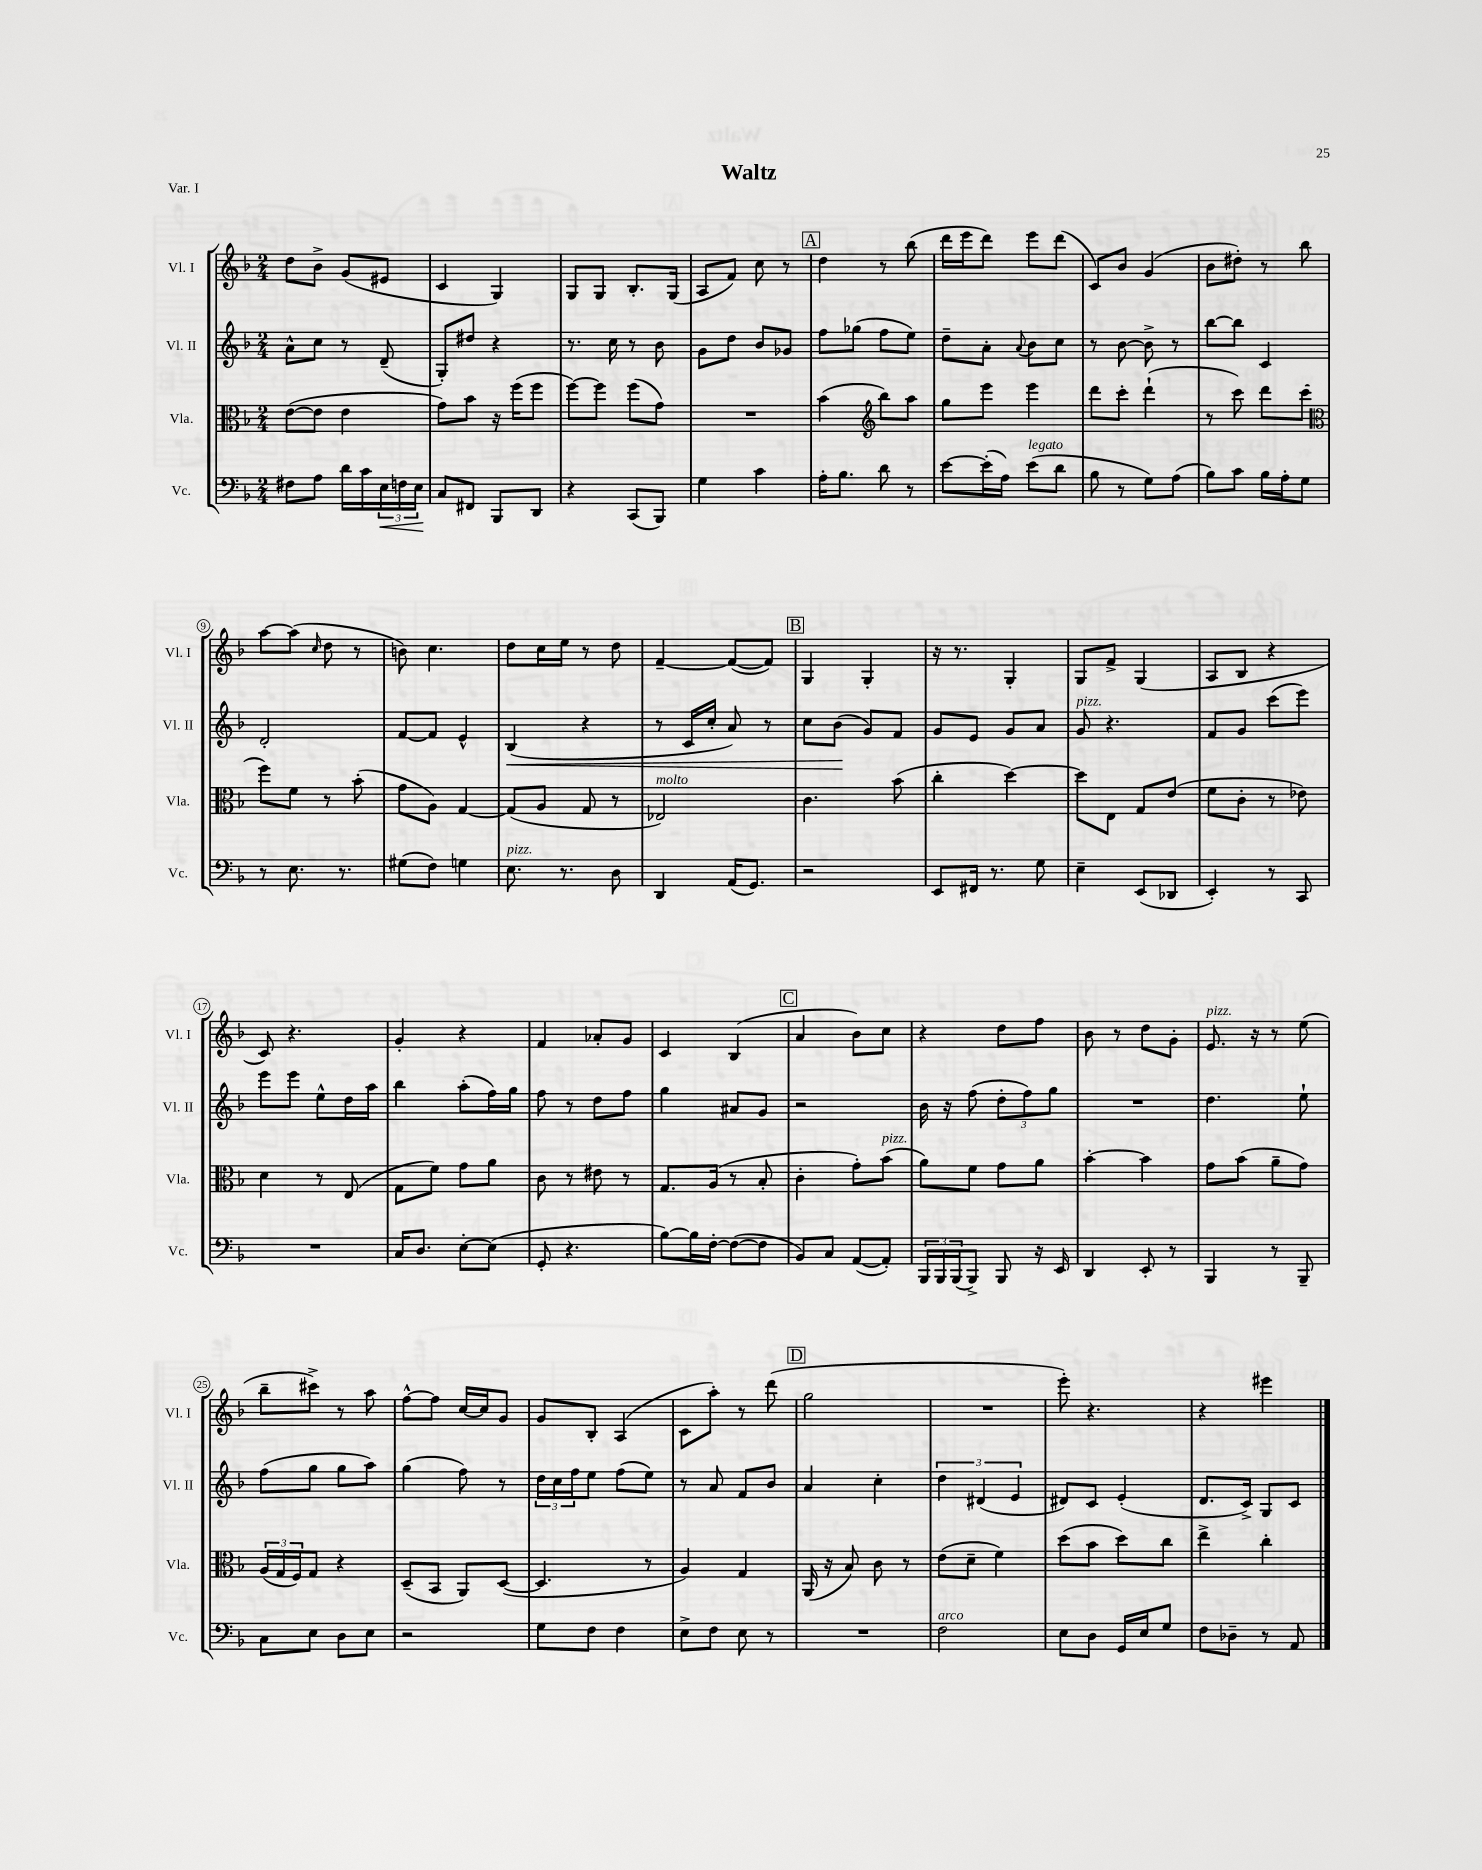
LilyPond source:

\header { title = "Waltz" piece = "Var. I" }
<<
\new StaffGroup <<
\new Staff = "s0" \with { instrumentName = "Vl. I" shortInstrumentName = "Vl. I" } {
    \clef treble \key f \major \numericTimeSignature \time 2/4
    d''8 bes'8-> g'8( eis'8 |
    c'4 g4) |
    g8 g8 bes8.-. g16( |
    a8 f'8) c''8 r8 |
    \mark \markup { \box "A" } d''4 r8 bes''8( |
    d'''16 e'''16 d'''8) e'''8 d'''8( |
    c'8) bes'8 g'4( |
    bes'8 dis''8-.) r8 bes''8 |
    a''8~ a''8( \grace { c''16 } d''8 r8 |
    b'8) c''4. |
    d''8 c''16 e''16 r8 d''8 |
    f'4~-- f'8~( f'8) |
    \mark \markup { \box "B" } g4 g4-. |
    r16 r8. g4-. |
    g8 f'8-> g4( |
    a8 bes8 r4 |
    c'8) r4. |
    g'4-. r4 |
    f'4 aes'8-. g'8 |
    c'4 bes4( |
    \mark \markup { \box "C" } a'4 bes'8) c''8 |
    r4 d''8 f''8 |
    bes'8 r8 d''8 g'8-. |
    e'8.^\markup { \italic "pizz." } r16 r8 e''8( |
    bes''8-- cis'''8->) r8 a''8 |
    f''8~-^ f''8 c''16~ c''16 g'8 |
    g'8 bes8-. a4( |
    c'8 a''8-.) r8 d'''8( |
    \mark \markup { \box "D" } g''2 |
    R2 |
    e'''8-.) r4. |
    r4 eis'''4 \bar "|." |
}
\new Staff = "s1" \with { instrumentName = "Vl. II" shortInstrumentName = "Vl. II" } {
    \clef treble \key f \major \numericTimeSignature \time 2/4
    a'8-^ c''8 r8 d'8--( |
    g8-.) dis''8 r4 |
    r8. c''16 r8 bes'8 |
    g'8 d''8 bes'8 ges'8 |
    \mark \markup { \box "A" } f''8 ges''8( f''8 e''8) |
    d''8-- a'8-. \appoggiatura { a'8 } bes'8 c''8 |
    r8 bes'8~ bes'8-> r8 |
    bes''8~ bes''8 c'4 |
    d'2-. |
    f'8~ f'8 e'4-^ |
    bes4\<( r4 |
    r8 c'16 c''16-. a'8) r8 |
    \mark \markup { \box "B" } c''8 bes'8\!( g'8) f'8 |
    g'8 e'8 g'8 a'8 |
    g'8^\markup { \italic "pizz." } r4. |
    f'8 g'8 c'''8( e'''8) |
    e'''8 e'''8 e''8-^ d''16 a''16 |
    bes''4 a''8-.( f''16) g''16 |
    f''8 r8 d''8 f''8 |
    g''4 ais'8 g'8 |
    \mark \markup { \box "C" } r2 |
    bes'16 r16 f''8( \tuplet 3/2 { d''8-. f''8) g''8 } |
    R2 |
    d''4. e''8-! |
    f''8( g''8 g''8 a''8) |
    g''4( f''8) r8 |
    \tuplet 3/2 { d''16 c''16 f''16 } e''8 f''8( e''8) |
    r8 a'8 f'8 bes'8 |
    \mark \markup { \box "D" } a'4 c''4-. |
    \tuplet 3/2 { d''4 dis'4( e'4 } |
    dis'8) c'8 e'4-.( |
    d'8. c'16->) g8 c'8 \bar "|." |
}
\new Staff = "s2" \with { instrumentName = "Vla." shortInstrumentName = "Vla." } {
    \clef alto \key f \major \numericTimeSignature \time 2/4
    e'8~( e'8 e'4 |
    g'8) bes'8 r16 f''16( f''8 |
    f''8~) f''8 f''8( g'8) |
    R2 |
    \mark \markup { \box "A" } bes'4( \clef treble bes''8) a''8 |
    g''8 e'''8 e'''4 |
    d'''8 c'''8-. d'''4-!( |
    r8 c'''8) d'''8 c'''8( |
    \clef alto f''8) f'8 r8 bes'8-.( |
    g'8 a8) g4~ |
    g8( a8 g8 r8 |
    ees2^\markup { \italic "molto" }) |
    \mark \markup { \box "B" } c'4. bes'8( |
    c''4-. d''4~) |
    d''8 e8 g8 e'8( |
    f'8 c'8-. r8 ees'8) |
    d'4 r8 e8( |
    g8 f'8) g'8 a'8 |
    c'8 r8 eis'8 r8 |
    g8. a16( r8 bes8-. |
    \mark \markup { \box "C" } c'4-. g'8-.) bes'8^\markup { \italic "pizz." }( |
    a'8) f'8 g'8 a'8 |
    bes'4~-. bes'4 |
    g'8 bes'8( a'8-- g'8) |
    \tuplet 3/2 { a16( g16 f16) } g8 r4 |
    d8--( bes,8 a,8) d8~( |
    d4. r8 |
    a4) g4 |
    \mark \markup { \box "D" } a,16( r16 bes8) c'8 r8 |
    e'8( d'8-- f'4) |
    d''8( bes'8 d''8) c''8 |
    e''4-> c''4-. \bar "|." |
}
\new Staff = "s3" \with { instrumentName = "Vc." shortInstrumentName = "Vc." } {
    \clef bass \key f \major \numericTimeSignature \time 2/4
    fis8 a8 d'16 c'16 \tuplet 3/2 { e16\< f16 e16\! } |
    c8 fis,8 bes,,8 d,8 |
    r4 c,8( bes,,8) |
    g4 c'4 |
    \mark \markup { \box "A" } a16-. bes8. d'8 r8 |
    e'8~ e'16-.( a16) e'8^\markup { \italic "legato" }( d'8 |
    bes8 r8 g8) a8( |
    bes8) c'8 bes16 a16-. g8 |
    r8 e8. r8. |
    gis8( f8) g4 |
    e8.^\markup { \italic "pizz." } r8. d8 |
    d,4 a,16( g,8.) |
    \mark \markup { \box "B" } r2 |
    e,8 fis,16 r8. g8 |
    e4-- e,8( des,8 |
    e,4-.) r8 c,8 |
    R2 |
    c16 d8. e8~-. e8( |
    g,8-. r4. |
    bes8~) bes16 f16~-. f8~( f8 |
    \mark \markup { \box "C" } bes,8) c8 a,8~( a,8-.) |
    \tuplet 3/2 { bes,,16 bes,,16 bes,,16( } bes,,8->) bes,,8 r16 e,16 |
    d,4 e,8-. r8 |
    bes,,4 r8 bes,,8-- |
    c8 e8 d8 e8 |
    r2 |
    g8 f8 f4 |
    e8-> f8 e8 r8 |
    \mark \markup { \box "D" } R2 |
    f2^\markup { \italic "arco" } |
    e8 d8 g,16 e16 g8 |
    f8 des8-- r8 a,8 \bar "|." |
}
>>
>>
\layout { \context { \Score \override BarNumber.stencil = #(make-stencil-circler 0.1 0.3 ly:text-interface::print) } }
